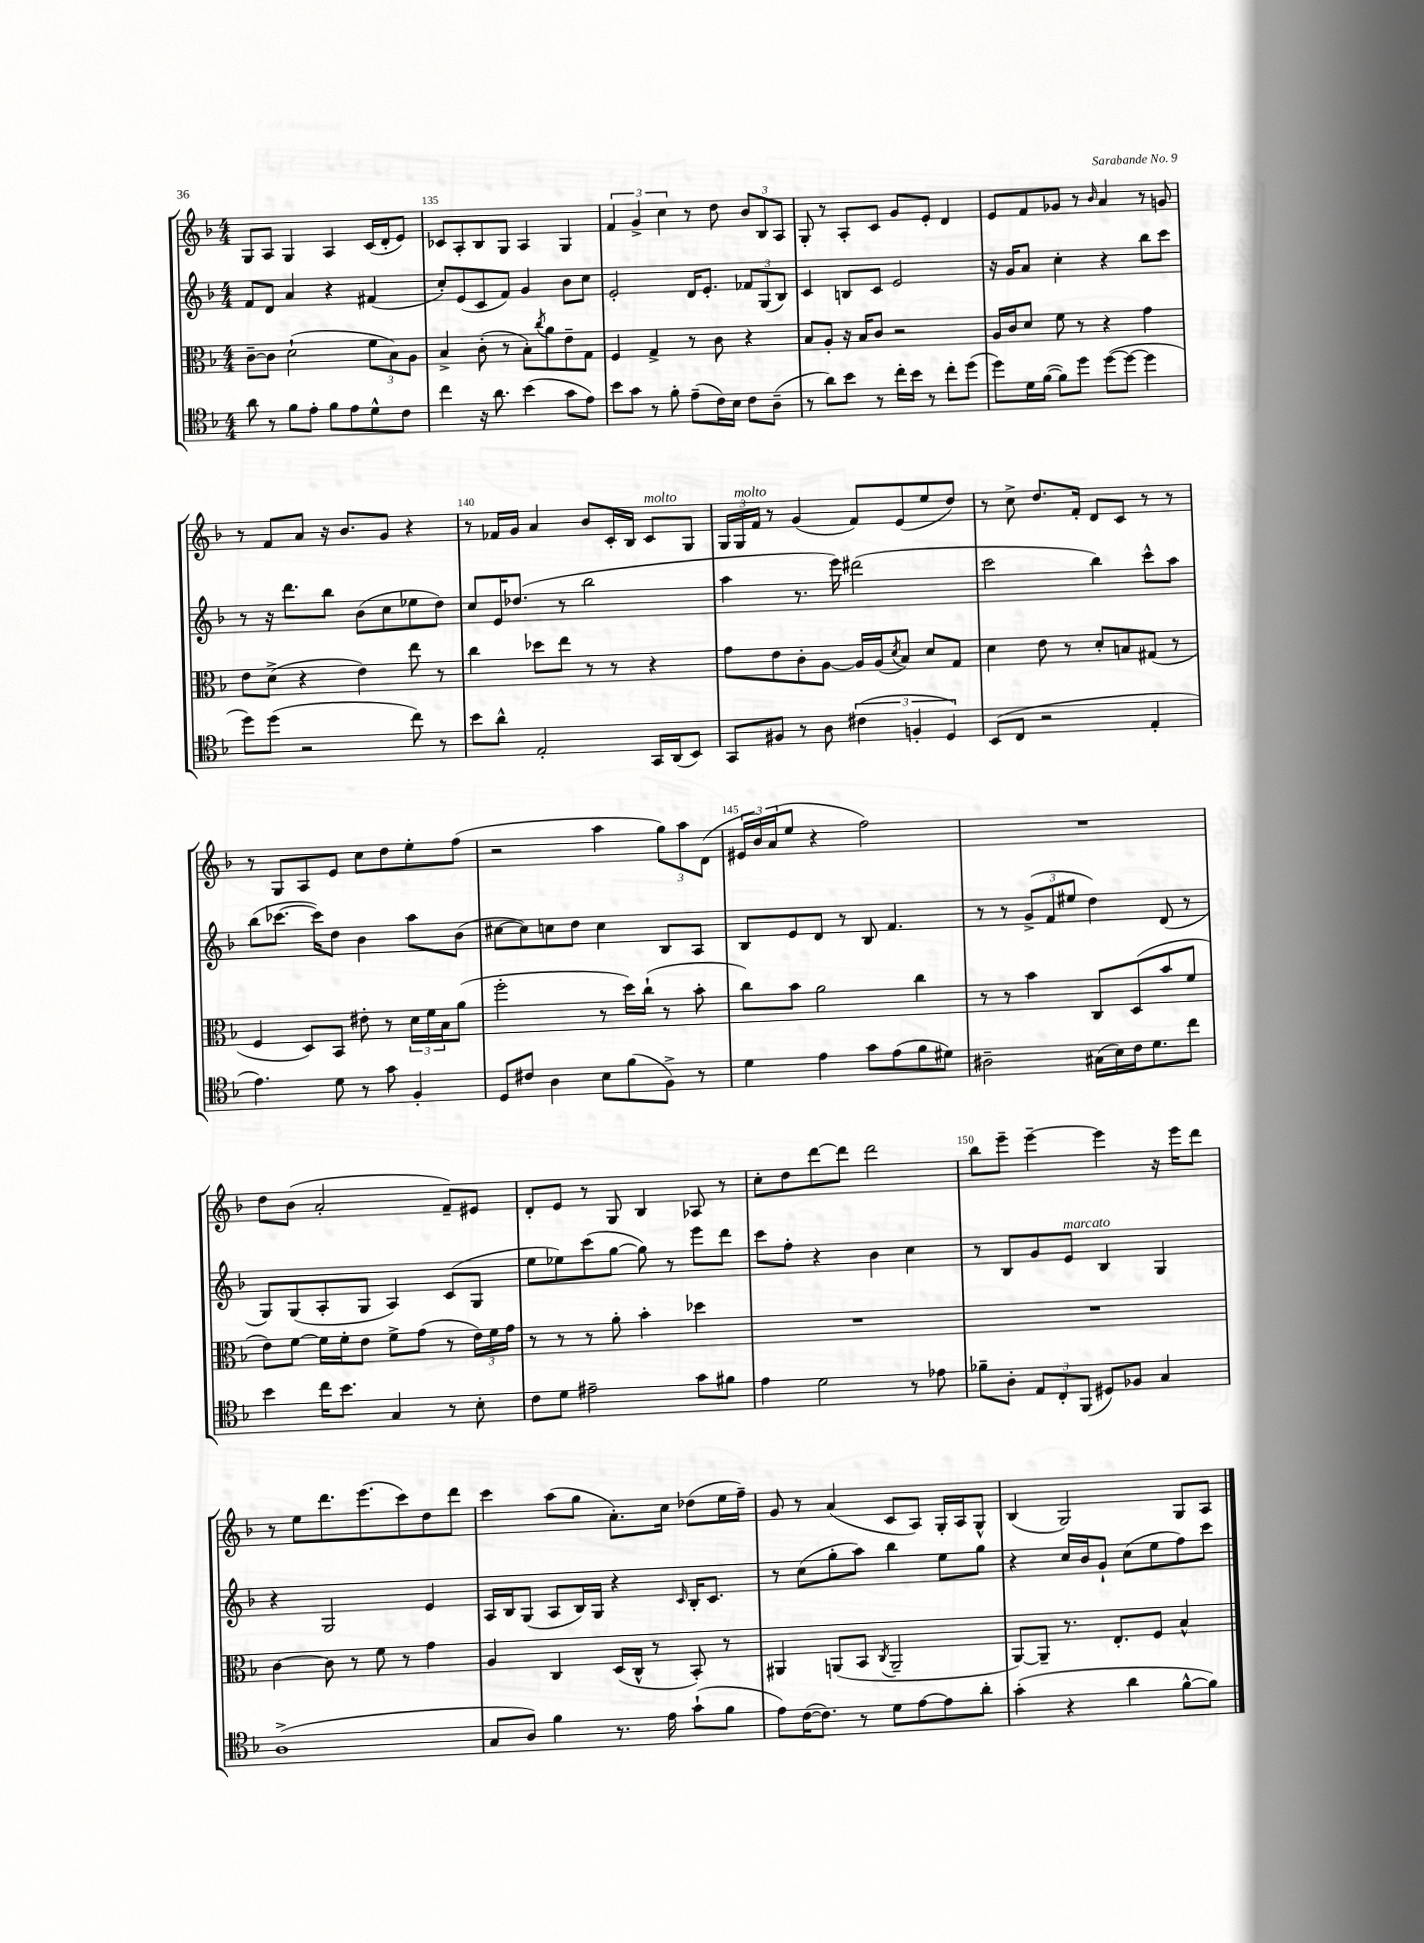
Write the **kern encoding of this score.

**kern	**kern	**kern	**kern
*part4	*part3	*part2	*part1
*staff4	*staff3	*staff2	*staff1
*clefC4	*clefC3	*clefG2	*clefG2
*k[b-]	*k[b-]	*k[b-]	*k[b-]
*M4/4	*M4/4	*M4/4	*M4/4
=134	=134	=134	=134
8a\	[8c~\L	8f/L	8G/L
8r	8c\J]	8d/J	8A/J
8f\L	(2d`\	4a/	4G/
8e'\J	.	.	.
8f\L	.	4r	4A/
8e\	.	.	.
8d^^\	12f\L	(4f#X/	(16c/LL
.	.	.	16d'/J
.	12B-\)	.	.
8c\J	.	.	8e/J)
.	12A\J	.	.
=135	=135	=135	=135
4cc\	4B-^/	8cc'/L)	8c-X/L
.	.	(8e/	8A'/
16r	(8c'\	8c/	8B-/
8.a\	.	.	.
.	8r	8f/J)	8G/J
(4b-\	8B-'\L)	4g/	4A/
.	8qcc/	.	.
.	8a\	.	.
8g\L	8e~\	8b-\L	4G/
8e\J)	8G\J	8cc\J	.
=136	=136	=136	=136
8b-\L	4F/	2e'/	6f/
8g\J	.	.	.
.	.	.	6g^/
8r	4G^/	.	.
.	.	.	6cc\
8f'\	.	.	.
(8e~\L	8r	16d/KL	8r
.	.	8.e'/J	.
16c\L)	8c\	.	8dd\
16B-\JJ	.	.	.
8c\L	4r	12f-X/L	12b-/L
.	.	(12G/	12B-/
(8A~\J	.	.	.
.	.	12B-/J)	12A/J
=137	=137	=137	=137
8r	8B-/L	4c/	8G'/
8a\L)	8A'/J	.	8r
8b-\J	16r	8Bn/L	8A'/L
.	16B-/KL	.	.
8r	8c/J	8c/J	8c/J
16cc'\LL	2r	2e/	8g/L
16b-\JJ	.	.	.
8r	.	.	8e'/J
8cc'\L	.	.	4d/
(8dd\J	.	.	.
=138	=138	=138	=138
8dd\L)	16A/LL	16r	8e/L
.	16c/J	16g/KL	.
16d\L	8d/J	8a/J	8f/
([16f\JJ	.	.	.
8f\L])	8f\	4cc'\	8g-X/J
8dd\J	8r	.	8r
.	.	.	16qqb-/
([8dd\L	4r	4r	4a/
8dd\J_	.	.	.
4dd\]	4g\	8bb-\L	8r
.	.	8ccc\J	8gn/
!!LO:LB:g=z
=139	=139	=139	=139
8dd\L)	8e\L	8r	8r
(8dd\J	(8d^\J	16r	8f/L
.	.	8.ddd\L	.
2r	4r	.	8a/J
.	.	8bb-\J	16r
.	.	.	8.b-/L
.	4e\)	(8b-\L	.
.	.	8cc\	8g/J
8cc\)	8ee\	8ee-X\	4r
8r	8r	8dd\J)	.
=140	=140	=140	=140
8b-\L	4cc\	8cc/L	8r
8a^^\J	.	16e/K	16f-X/LL
.	.	(8.dd-X/J	16g/JJ
2E'/	8dd-X\L	.	4a/
.	8ee\J	8r	.
.	8r	2bb-\	8b-/L
.	8r	.	16c'/L
.	.	.	16B-/JJ
!	!	!	!LO:TX:a:i:t=molto
16GG/LL	4r	.	8c/L
(16AA/J	.	.	.
8BB-/J)	.	.	8G/J
=141	=141	=141	=141
8GG/L	8g\L	4aa\	24G/LL
!	!	!	!LO:TX:a:i:t=molto
.	.	.	24G/
.	.	.	24f/JJ
8F#X/J	8e\	.	8r
8r	8c'\	8.r	(4g/
8A\	[8A\J	.	.
.	.	16eee\)	.
(6c#X\	16A/LL]	(2ddd#X\	8f/L)
.	(16A/J	.	.
.	8qd/	.	.
.	8B-/J)	.	(8e/
6Fn'/	.	.	.
.	8d/L	.	8ee/
6D/)	.	.	.
.	8G/J	.	8dd/J)
=142	=142	=142	=142
(8BB-/L	4d\	2ccc\	8r
8C/J	.	.	8cc^\
2r	8e\	.	8.dd/L
.	8r	.	.
.	.	.	16f'/Jk
.	8d'/L	4bb-\)	8d/L
.	8Bn/	.	8c/J
4E'/	(8G#X/J	8ccc^^\L	8r
.	8r	8aa\J	8r
!!LO:LB:g=z
=143	=143	=143	=143
4.e\)	4F/	(8bb-\L	8r
.	.	[8.ccc-X\J	8G/L
.	8D/L)	.	8A/
.	.	16ccc-\KL])	.
8d\	8BB-/J	8dd\J	8e/J
8r	8e#X'\	4b-\	8cc\L
8g\	8r	.	8dd\
4F'/	24d\LL	8aa\L	8ee'\
.	24f\	.	.
.	24B-\J	.	.
.	(8a\J	(8b-\J	(8ff\J
=144	=144	=144	=144
8D/L	2ff'\	[8cc#X\L	2r
8c#X/J	.	8cc#\])	.
4A\	.	8ccn\	.
.	.	8dd\J	.
8B-\L	8r	4cc\	4aa\
(8f\	16dd\LL)	.	.
.	(16cc`\JJ	.	.
8F^\J)	8r	8B-/L	12gg\L)
.	.	.	12aa\
8r	8b-'\	8A/J	.
.	.	.	(12d\J
=145	=145	=145	=145
4d\	8cc\L)	8B-/L	24e#X/LL
.	.	.	24b-/)
.	.	.	(24a/J
.	8b-\J	8e/	8ee/J
4e\	2a\	8d/J	4r
.	.	8r	.
8g\L	.	8B-/	2ff\)
(8e\	.	4.f/	.
8f\	4cc\	.	.
8d#X\J)	.	.	.
=146	=146	=146	=146
2A#X~\	8r	8r	1r
.	8r	8r	.
.	4b-\	(12g^/L	.
.	.	12f/	.
.	.	12ee#X/J	.
(16G#X\LL	8C/L	4dd\)	.
16B-\)	.	.	.
16c\J	(8D/	.	.
8.d\	.	.	.
.	8b-/	(8d/	.
8cc\J	8f/J	8r	.
!!LO:LB:g=z
=147	=147	=147	=147
4b-\	8e\L)	8G/L)	8dd\L
.	[8f\J	(8G/	(8b-\J
16cc\KL	16f\LL]	8A'/	2a'/
8.b-\J	16f'\J	.	.
.	8e\J	8G/J	.
4G/	8f^\L	4A/)	.
.	(8g\J	.	.
8r	8r	(8c/L	8f~/L)
8B-'\	24e\LL)	8G/J	8e#X/J
.	24f\	.	.
.	24g\JJ	.	.
=148	=148	=148	=148
8c\L	8r	8ee\L	8d'/L
8d\J	8r	8ee-X\)	8e/J
2e#X~\	8r	(8ccc\	8r
.	8a'\	[8gg\J	8G/
.	4b-'\	8gg\])	4B-/
.	.	8r	.
8g\L	4dd-X\	8eee\L	8A-X/
8f#X\J	.	8ddd\J	8r
=149	=149	=149	=149
4e\	1r	8ccc\L	8cc'\L
.	.	8ff'\J	8dd\
2d\	.	4r	[8ddd\
.	.	.	8ddd\J]
.	.	4b-\	2ddd\
8r	.	4cc\	.
8e-X\	.	.	.
=150	=150	=150	=150
8f-X~\L	1r	8r	8bb-\L
8A'\J	.	8B-/L	8eee~\J
12E/L	.	8g/	[4eee~\
12C'/	.	.	.
!	!	!LO:TX:a:i:t=marcato	!
.	.	8e/J	.
(12FF/J	.	.	.
8D#X/L)	.	4B-/	4eee\]
8F-X/J	.	.	.
4G/	.	4G/	16r
.	.	.	16eee\KL
.	.	.	8ddd\J
!!LO:LB:g=z
=151	=151	=151	=151
(1A^	[4c\	4r	8r
.	.	.	8ee\L
.	8c\]	2G/	8.ddd\
.	8r	.	.
.	.	.	(8.eee\
.	8f\	.	.
.	8r	.	8ccc\)
.	4g\	4e/	8dd\
.	.	.	8ddd\J
=152	=152	=152	=152
8G/L	4A/	16A/LL	4ccc\
.	.	16B-/J	.
8A/J)	.	(8G/J	.
4f\	4C/	8A/L	(8aa\L
.	.	16B-/L)	8gg\J
.	.	16G/JJ	.
8.r	(16D/LL	4r	8.a'\L)
.	16C^^/JJ	.	.
.	8r	.	.
16e\	.	.	16cc\Jk
.	.	16qqc/	.
(8g`\L	8BB-'/)	16B-'/KL	(8dd-X\L
.	.	8.c/J	.
8f\J	8r	.	16ee\L
.	.	.	16ff~\JJ)
=153	=153	=153	=153
8e\L)	4AA#X/	8r	8g/
([16c\K	.	(8cc\L	8r
8.c\J])	.	.	.
.	(8AAn/L	8gg'\	(4a/
8r	8BB-/J	8aa\J)	.
.	8qC/	.	.
8d\L	2AA~/	4bb-\	8c/L
[8e\	.	.	8A/J)
8e\]	.	8ee\L	16G'/LL
.	.	.	16A/J
8a'\J	.	8gg\J	8G^^/J
=154	=154	=154	=154
(4g'\	[8AA/L)	4r	(4B-/
.	8AA~/J]	.	.
4r	8.r	16cc/LL	2G/)
.	.	16b-/J	.
.	.	8g`/J	.
.	8.E'/L	.	.
4a\	.	(8cc\L	.
.	8F/J	8ee\	.
[8f^^\L	4B-^^/	8ff\)	8G/L
8f\J])	.	8ccc\J	8A/J
==	==	==	==
*-	*-	*-	*-
